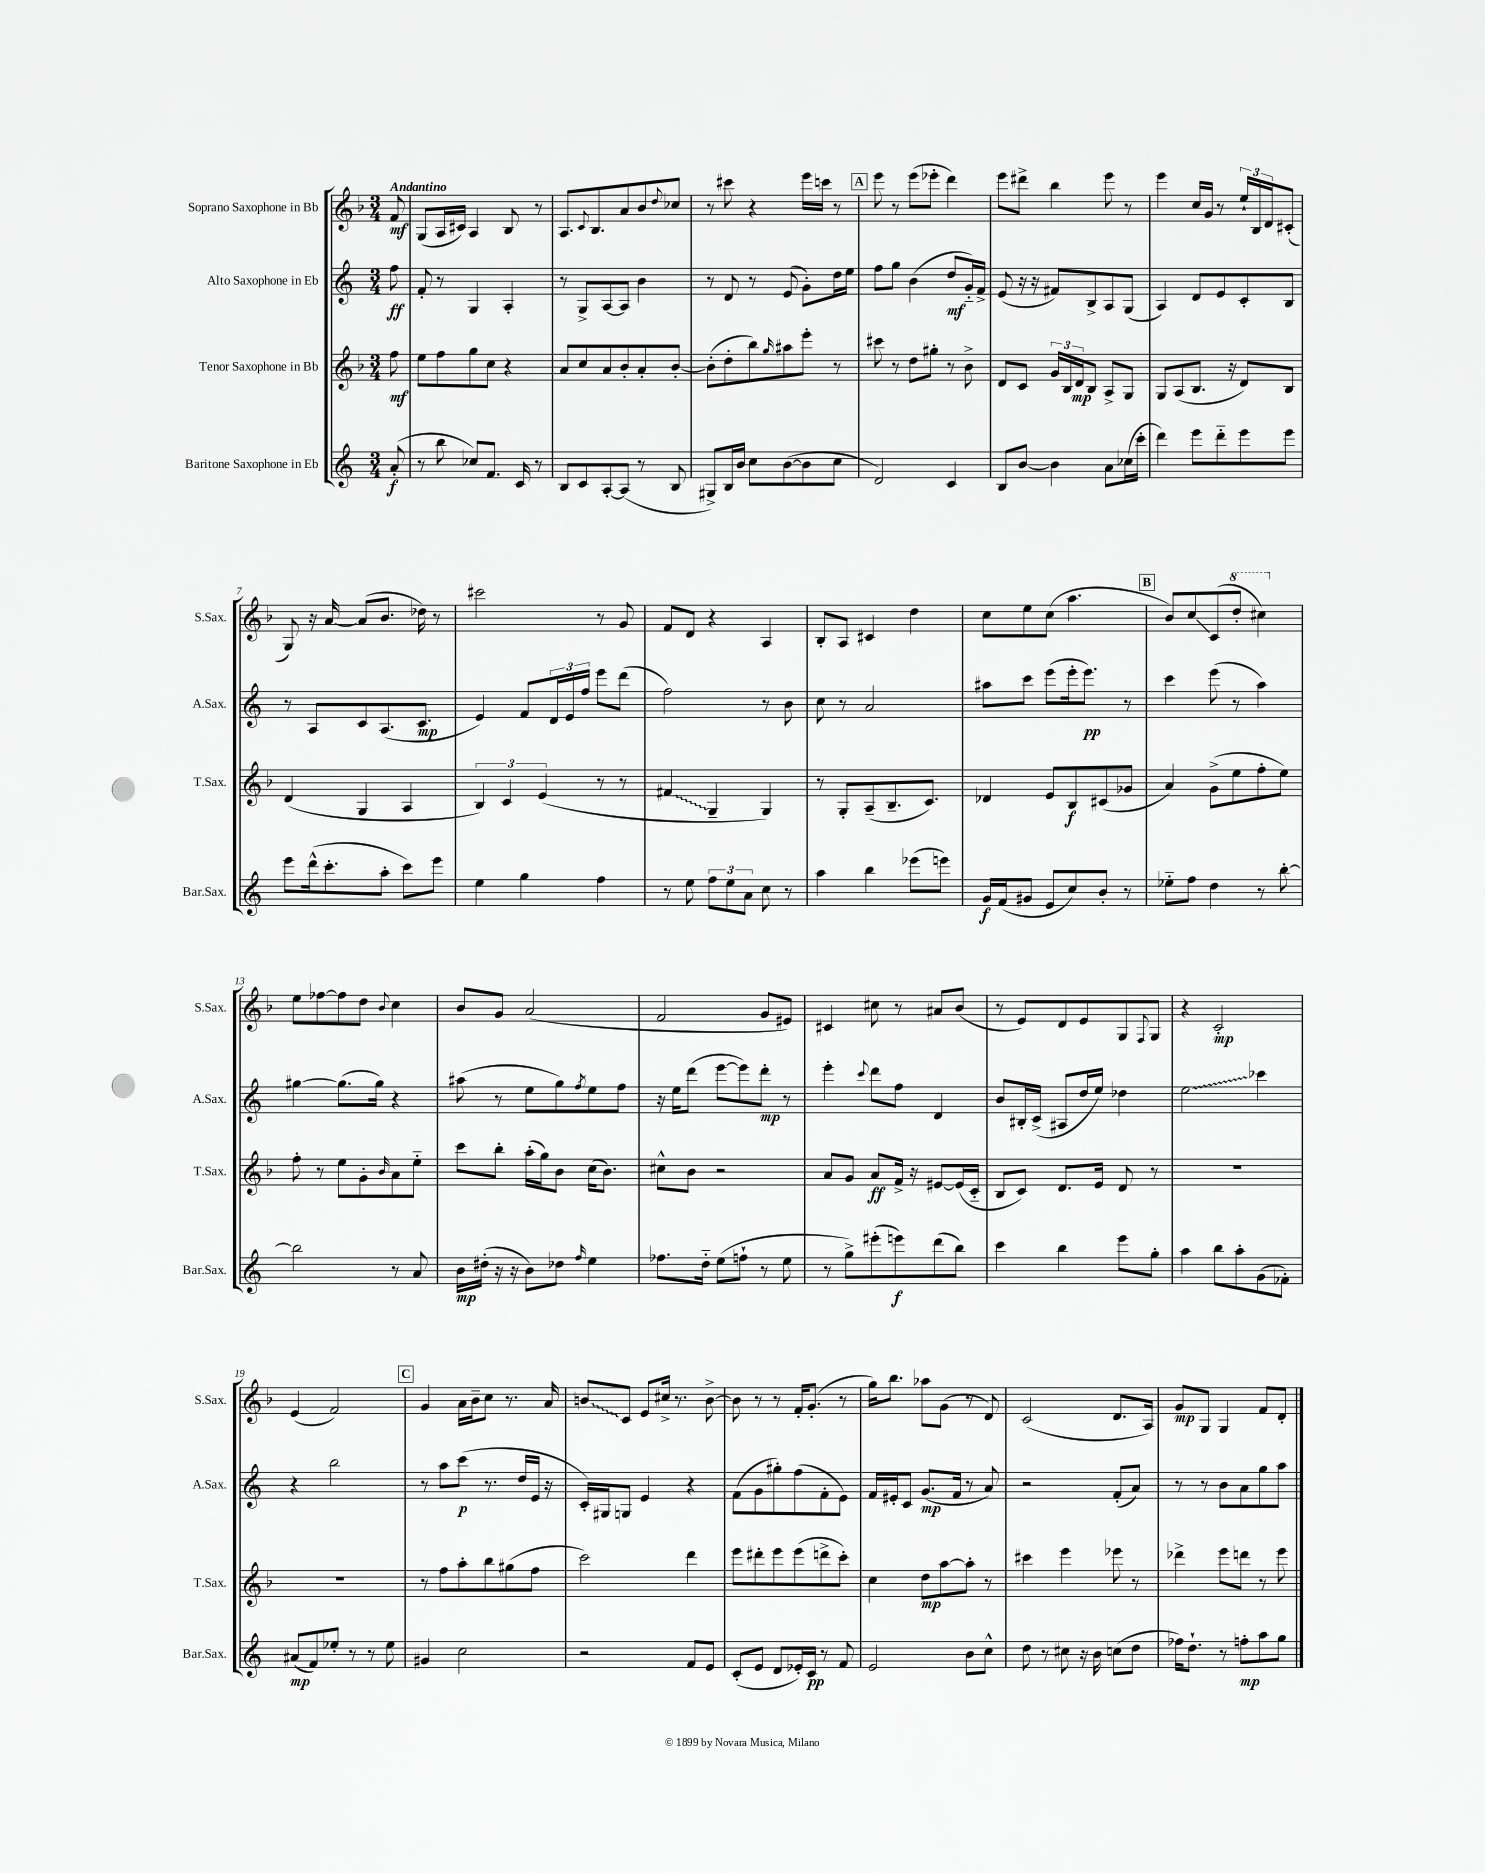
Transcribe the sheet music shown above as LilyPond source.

<<
\new StaffGroup <<
\new Staff = "s0" \with { instrumentName = "Soprano Saxophone in Bb" shortInstrumentName = "S.Sax." } {
    \clef treble \key f \major \numericTimeSignature \time 3/4 \partial 8 \tempo "Andantino"
    f'8\mf |
    g8( a16 cis'16) a4 bes8 r8 |
    a8. \appoggiatura { c'8 } bes8. a'8 bes'8 \appoggiatura { d''8 } ces''8 |
    r8 cis'''8 r4 e'''16 c'''16 r8 |
    \mark \markup { \box "A" } e'''8 r8 e'''8( ees'''8-. d'''4) |
    e'''8 dis'''8-> bes''4 e'''8 r8 |
    e'''4 c''16 g'16 r8 \tuplet 3/2 { e''16-! bes16 d'16 } cis'8-.( |
    g8) r16 a'16~ a'8( bes'8. des''16) r8 |
    cis'''2 r8 g'8 |
    f'8 d'8 r4 a4 |
    bes8-. a8 cis'4 d''4 |
    c''8 e''8 c''8( a''4. |
    \mark \markup { \box "B" } bes'8) c''8\glissando c'8( \ottava #1 d'''8-. cis'''4) \ottava #0 |
    e''8 fes''8~ fes''8 d''8 \appoggiatura { bes'8 } c''4 |
    bes'8 g'8 a'2( |
    f'2 g'8 eis'8) |
    cis'4 cis''8 r8 ais'8 bes'8( |
    r8 e'8) d'8 e'8 g8 \appoggiatura { f8 } g8 |
    r4 c'2-.\mp |
    e'4( f'2) |
    \mark \markup { \box "C" } g'4 a'16 bes'16-- c''8 r8. a'16 |
    \once \override Glissando.style = #'zigzag b'8\glissando c'8 e'8 cis''16-> r8. b'8~-> |
    b'8 r8 r8 f'16-. g'8.-.( r8 |
    g''16) bes''8. aes''8 g'8( r8 d'8) |
    c'2( d'8. a16) |
    g'8\mp g8 g4 f'8 d'8-. \bar "|." |
}
\new Staff = "s1" \with { instrumentName = "Alto Saxophone in Eb" shortInstrumentName = "A.Sax." } {
    \clef treble \key c \major \numericTimeSignature \time 3/4 \partial 8
    f''8\ff |
    f'8-. r8 g4 a4-. |
    r8 g8-> a8~ a8 b'4 |
    r8 d'8 r8 e'8( g'8-.) d''16 e''16 |
    \mark \markup { \box "A" } f''8 g''8 b'4( d''8\mf g'16-_) f'16-> |
    e'8( r16 r16 fis'8) b8-> a8 g8( |
    a4) d'8 e'8 c'8-. b8 |
    r8 a8 c'8 a8.( c'8.\mp |
    e'4) f'8 \tuplet 3/2 { d'16 e'16 f''16 } e'''8 d'''8( |
    f''2) r8 b'8 |
    c''8 r8 a'2 |
    ais''8 c'''8 e'''8( e'''16-. e'''8.\pp) r8 |
    \mark \markup { \box "B" } c'''4 e'''8( r8 a''4) |
    gis''4~ gis''8.( gis''16) r4 |
    ais''8( r8 e''8 g''8) \acciaccatura { f''8 } e''8 f''8 |
    r16 e''16 d'''8( e'''8~ e'''8) d'''8-.\mp r8 |
    e'''4-. \appoggiatura { c'''8 } d'''8 f''8 d'4 |
    b'8 bis16-. c'16->( ais8 d''16 e''16) des''4 |
    \once \override Glissando.style = #'zigzag e''2\glissando ces'''4 |
    r4 b''2 |
    \mark \markup { \box "C" } r8 a''8 c'''8\p( r8. d''16 e'16 r16 |
    c'16-.) gis16 g8 e'4 r4 |
    f'8( g'8 gis''8-.) f''8( f'8-. e'8) |
    f'16 eis'16-. c'8 g'8.\mp( f'16 r8 a'8) |
    r2 f'8-.( a'8) |
    r8 r8 b'8 a'8 g''8 a''8 \bar "|." |
}
\new Staff = "s2" \with { instrumentName = "Tenor Saxophone in Bb" shortInstrumentName = "T.Sax." } {
    \clef treble \key f \major \numericTimeSignature \time 3/4 \partial 8
    f''8\mf |
    e''8 f''8 g''8 c''8 r4 |
    a'8 c''8 a'8 bes'8-. a'8-. bes'8~-. |
    bes'8-.( d''8-. bes''8) \grace { g''16 } ais''8 e'''8-. r8 |
    \mark \markup { \box "A" } cis'''8 r8 d''8 gis''8-. r8 bes'8-> |
    d'8 c'8 \tuplet 3/2 { g'16 bes16 d'16\mp } bes8 a8-> g8 |
    g8 a8( bes8. r16 d'8) bes8 |
    d'4( g4 a4 |
    \tuplet 3/2 { bes4) c'4 e'4( } r8 r8 |
    \once \override Glissando.style = #'zigzag fis'4\glissando g4-- g4) |
    r8 g8-. a8--( bes8.-- c'8.) |
    des'4 e'8 bes8\f cis'8( ges'8 |
    \mark \markup { \box "B" } a'4) g'8->( e''8 f''8-. e''8) |
    f''8-. r8 e''8 g'8-. \grace { bes'16 } a'8 e''8-_ |
    c'''8 bes''8-. a''16-.( g''16) bes'8 c''16( bes'8.) |
    cis''8-^ bes'8 r2 |
    a'8 g'8 a'8\ff f'16-> r16 eis'8~ eis'16( c'16-_ |
    bes8 c'8) d'8. e'16 d'8 r8 |
    R2. |
    R2. |
    \mark \markup { \box "C" } r8 f''8 a''8-. bes''8 gis''8( f''8 |
    c'''2) d'''4 |
    e'''8 dis'''8-. e'''8 e'''8( d'''8-> c'''8-.) |
    c''4 d''8\mp a''8~ a''8-. r8 |
    cis'''4 e'''4 ees'''8 r8 |
    des'''4-> e'''8 d'''8 r8 e'''8 \bar "|." |
}
\new Staff = "s3" \with { instrumentName = "Baritone Saxophone in Eb" shortInstrumentName = "Bar.Sax." } {
    \clef treble \key c \major \numericTimeSignature \time 3/4 \partial 8
    a'8-.\f( |
    r8 b''8 ces''8) f'8. c'16 r8 |
    b8 c'8 a8~-. a8( r8 b8 |
    gis8->) b16 b'16 c''8 b'8~( b'8 c''8 |
    \mark \markup { \box "A" } d'2) c'4 |
    b8 b'8~ b'4 a'8 ces''16( c'''16-. |
    d'''4) e'''8 d'''8-_ e'''8 e'''8 |
    e'''8 d'''16-^( c'''8.-. a''8-. c'''8) e'''8 |
    e''4 g''4 f''4 |
    r8 e''8 \tuplet 3/2 { f''8 e''8 a'8 } c''8 r8 |
    a''4 b''4 ees'''8( e'''8) |
    g'16\f f'16( gis'8 e'8 c''8) b'8-. r8 |
    \mark \markup { \box "B" } ees''8-_ f''8 d''4 r8 b''8~-. |
    b''2 r8 a'8 |
    b'16\mp dis''16-.( r16 r16 b'8) des''8 \grace { f''16 } e''4 |
    fes''8. d''16-_ e''8( f''8-! r8 e''8 |
    r8 g''8->) eis'''8-.( e'''8\f) d'''8( b''8) |
    c'''4 b''4 e'''8 g''8-. |
    a''4 b''8 a''8-. g'8( fes'8-.) |
    ais'8\mp( f'8) ees''8-. r8 r8 ees''8 |
    \mark \markup { \box "C" } gis'4 c''2 |
    r2 f'8 e'8 |
    c'8-.( e'8 d'8 ees'16-.) c'16\pp r8 f'8 |
    e'2 b'8 c''8-^ |
    d''8 r8 cis''8 r16 b'16 c''8( d''8 |
    fes''16) d''8.-! r8 f''8-.\mp a''8 g''8 \bar "|." |
}
>>
>>
